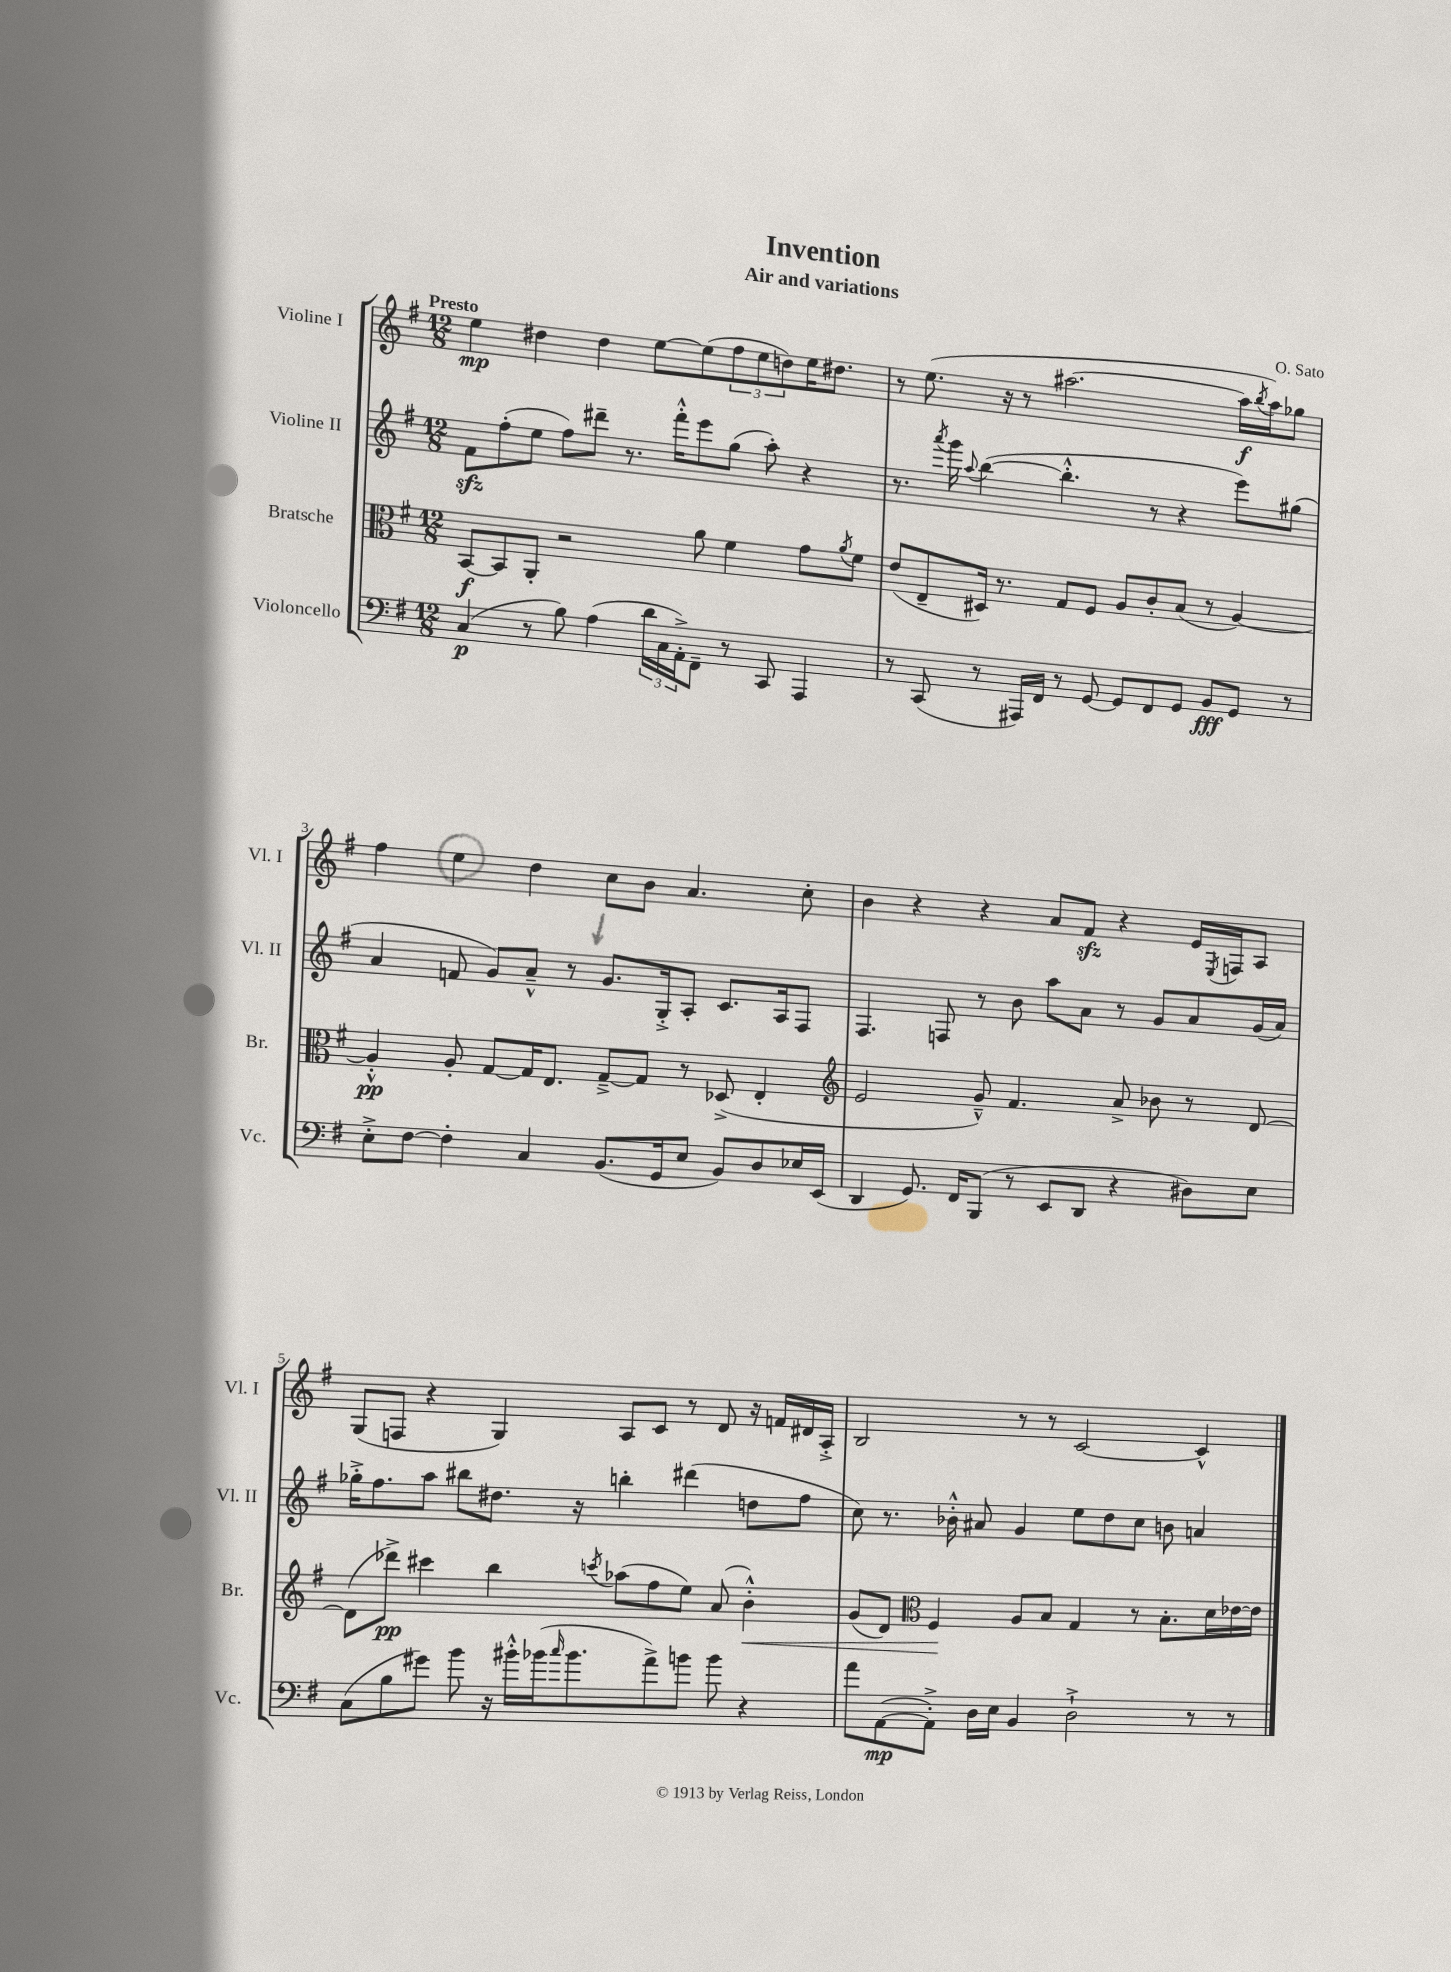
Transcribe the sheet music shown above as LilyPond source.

\header { title = "Invention" composer = "O. Sato" subtitle = "Air and variations" }
<<
\new StaffGroup <<
\new Staff = "s0" \with { instrumentName = "Violine I" shortInstrumentName = "Vl. I" } {
    \clef treble \key g \major \numericTimeSignature \time 12/8 \tempo "Presto"
    e''4\mp dis''4 dis''4 e''8~ e''8( \tuplet 3/2 { fis''8 e''8 d''8) } e''16 dis''8. |
    r8 e''8.( r16 r8 ais''2.~ ais''16\f \acciaccatura { b''8 } ais''16) ges''8 |
    fis''4 e''4 d''4 c''8 b'8 a'4. c''8-. |
    b'4 r4 r4 a'8 fis'8\sfz r4 e'16 \acciaccatura { e8 } f16 a8 |
    g8( f8 r4 g4) a8 c'8 r8 d'8 r16 f'16 dis'16 a16-.-> |
    b2 r8 r8 c'2~ c'4-^ \bar "|." |
}
\new Staff = "s1" \with { instrumentName = "Violine II" shortInstrumentName = "Vl. II" } {
    \clef treble \key g \major \numericTimeSignature \time 12/8
    fis'8\sfz fis''8-.( e''8 fis''8) dis'''8-- r8. fis'''16-.-^ e'''8 g''8( a''8-.) r4 |
    r8. \acciaccatura { a'''8 } g'''16 \appoggiatura { a''8 } b''4~( b''4.-.-^ r8 r4 e'''8) gis''8( |
    a'4 f'8 g'8) a'8---^ r8 g'8. g16-.-> a8-. c'8. a16 fis8 |
    fis4. f8 r8 b'8 a''8 a'8 r8 g'8 a'8 g'16( a'16) |
    ges''16-.-> fis''8. a''8 bis''8 dis''8. r16 b''4-. dis'''4( d''8 fis''8 |
    c''8) r8. bes'16-.-^ ais'8 g'4 e''8 d''8 c''8 b'8 a'4 \bar "|." |
}
\new Staff = "s2" \with { instrumentName = "Bratsche" shortInstrumentName = "Br." } {
    \clef alto \key g \major \numericTimeSignature \time 12/8
    b,8~\f b,8 a,8-. r2 a'8 fis'4 g'8 \acciaccatura { a'8 } fis'8 |
    e'8( e8-- dis16) r8. g8 fis8 a8 c'8-. b8( r8 a4~) |
    a4-.-^\pp a8-. g8~ g16 e8. g8~---> g8 r8 des8->( e4-. |
    \clef treble e'2 g'8---^) fis'4. a'8-> bes'8 r8 d'8~ |
    d'8( des'''8->\pp) cis'''4 b''4 \acciaccatura { c'''8 } aes''8( fis''8 e''8) a'8( b'4-.-^\<) |
    g'8( d'8) \clef alto fis4\! a8 b8 g4 r8 b8.-. d'16 ees'16~ ees'16 \bar "|." |
}
\new Staff = "s3" \with { instrumentName = "Violoncello" shortInstrumentName = "Vc." } {
    \clef bass \key g \major \numericTimeSignature \time 12/8
    c4\p( r8 b8) a4( \tuplet 3/2 { d'16 c16 a,16-.->) } fis,8-- r8 c,8 a,,4 |
    r8 c,8( r8 ais,,16) fis,16 r8 g,8~ g,8 fis,8 g,8 b,8\fff g,8 r8 |
    e8-.-> fis8~ fis4-. c4 b,8.( g,16 e8 b,8) d8 ees16 e,16( |
    d,4 g,8.) fis,16 b,,8( r8 e,8 d,8 r4 dis8) e8 |
    c8( b8 gis'8) b'8 r16 bis'16-.-^ bes'16( \grace { c''16 } bes'8. a'8->) b'8 b'8 r4 |
    a'8 a,8~\mp( a,8-.->) d16 e16 b,4 d2-!-> r8 r8 \bar "|." |
}
>>
>>
